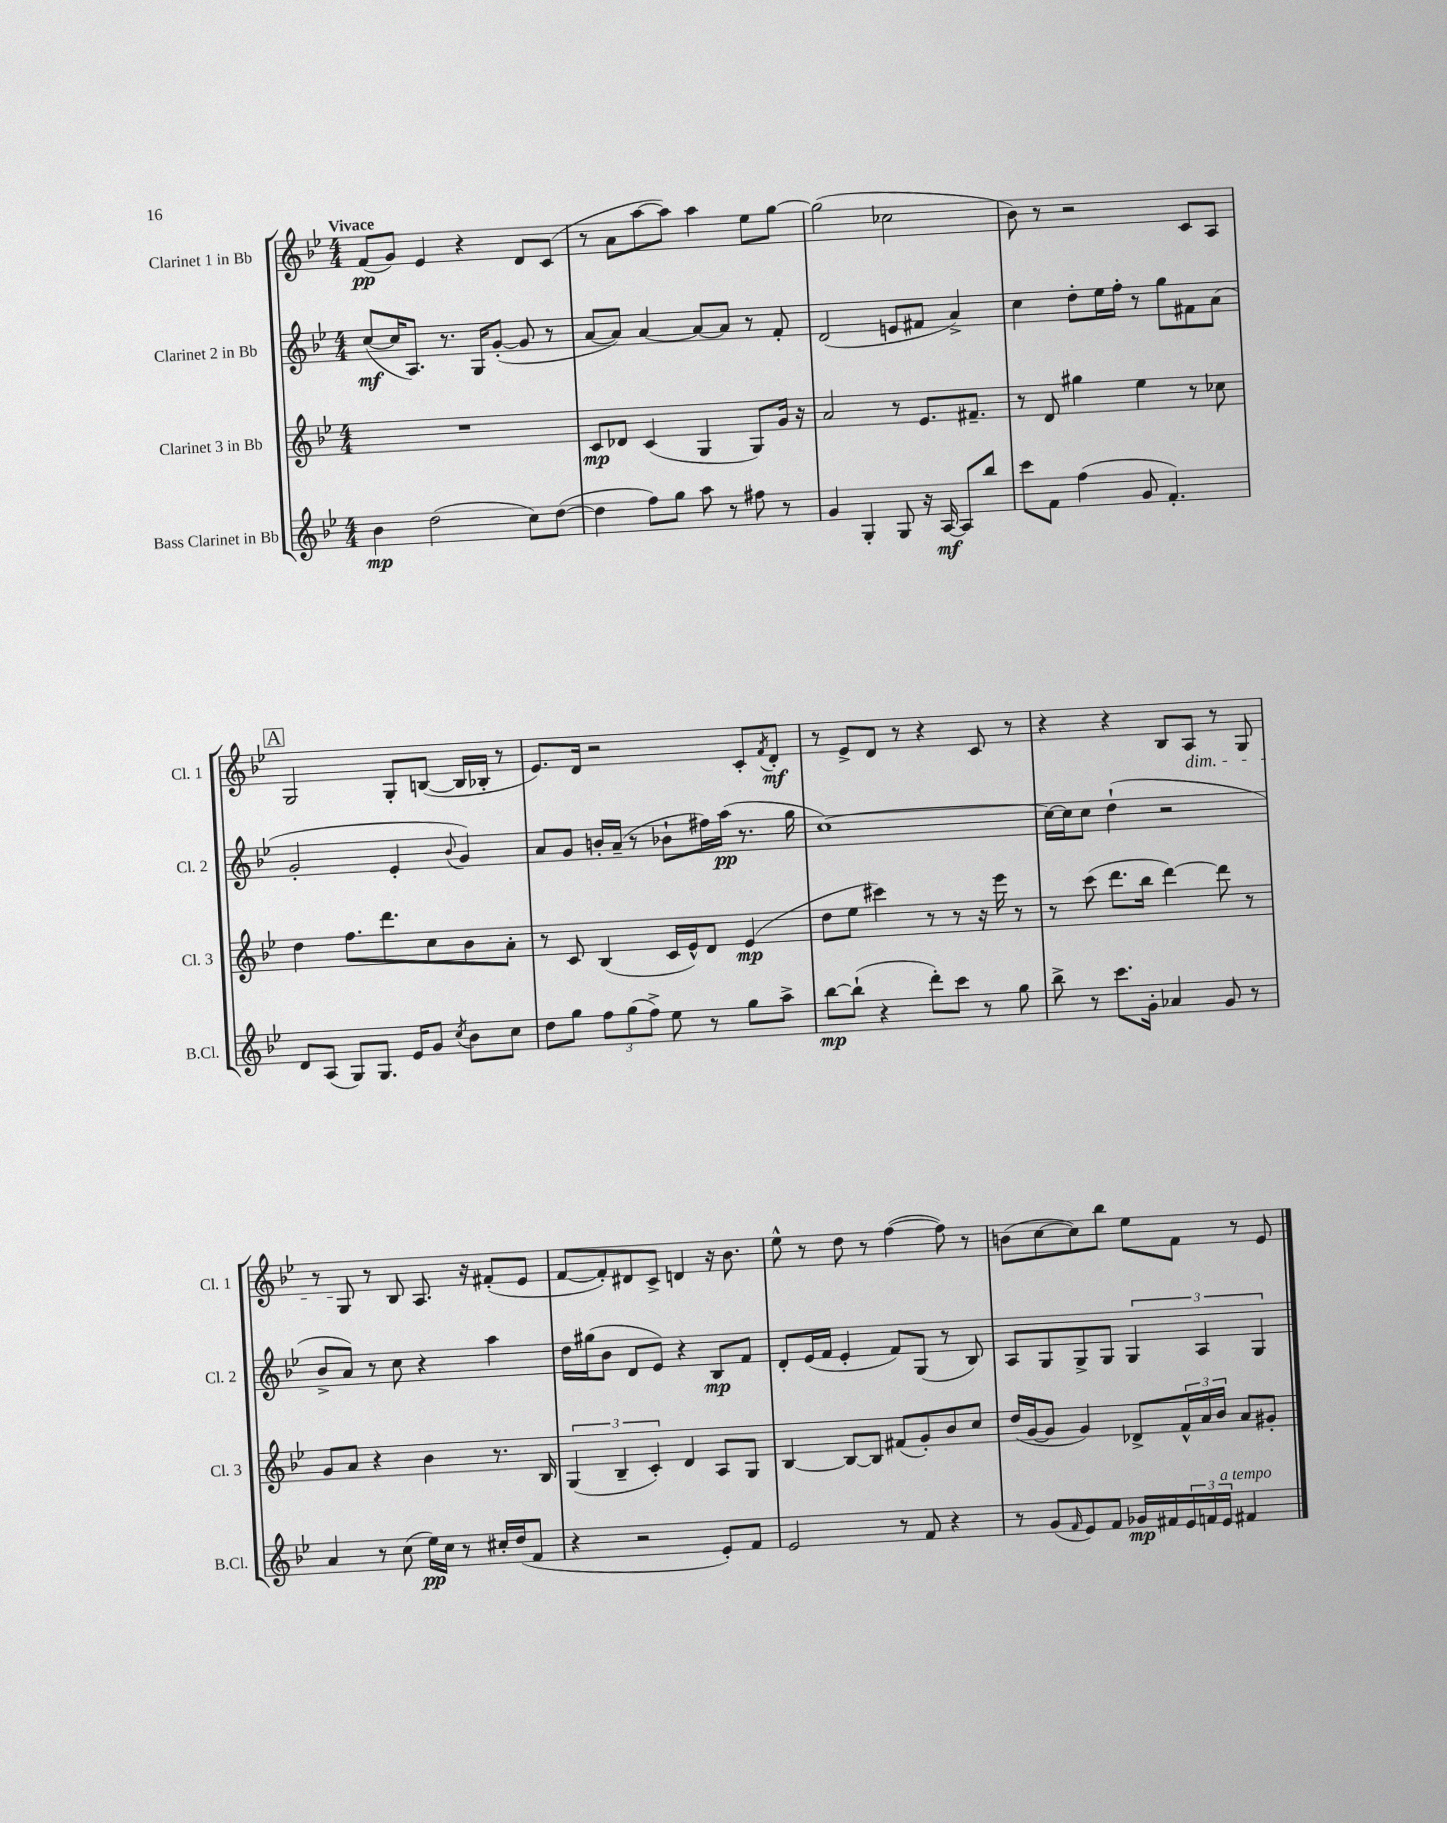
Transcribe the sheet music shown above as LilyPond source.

<<
\new StaffGroup <<
\new Staff = "s0" \with { instrumentName = "Clarinet 1 in Bb" shortInstrumentName = "Cl. 1" } {
    \clef treble \key bes \major \numericTimeSignature \time 4/4 \tempo "Vivace"
    f'8\pp( g'8) ees'4 r4 d'8 c'8( |
    r8 a'8 a''8~ a''8) a''4 ees''8 g''8~ |
    g''2( ces''2 |
    bes'8) r8 r2 c'8 a8 |
    \mark \markup { \box "A" } g2 g8-. b8~( b16 bes16-. r8 |
    ees'8.) d'16 r2 c'8-. \acciaccatura { f'8 } d'8-.\mf |
    r8 ees'8-> d'8 r8 r4 c'8 r8 |
    r4 r4 bes8 a8\dim r8 g8 |
    r8 g8\! r8 bes8 a8. r16 fis'8-.( ees'8 |
    f'8~ f'8-.) dis'8 c'8-> d'4 r16 bes'8. |
    ees''8-^ r8 d''8 r8 f''4~( f''8) r8 |
    b'8( c''8~ c''8) bes''8 ees''8 f'8 r8 ees'8 \bar "|." |
}
\new Staff = "s1" \with { instrumentName = "Clarinet 2 in Bb" shortInstrumentName = "Cl. 2" } {
    \clef treble \key bes \major \numericTimeSignature \time 4/4
    c''8~\mf( c''16 a8.) r8. g16 g'8~-.( g'8 r8 |
    a'8~ a'8) a'4~ a'8~ a'8 r8 f'8-. |
    d'2( e'8 fis'8 a'4->) |
    c''4 d''8-. ees''16 f''16-. r8 g''8 fis'8 a'8( |
    \mark \markup { \box "A" } g'2-. ees'4-. \appoggiatura { bes'8 } g'4) |
    a'8 g'8 b'16-. a'16--( r8 bes'8-! fis''16) a''16\pp( r8. g''16 |
    c''1~) |
    c''16~ c''16 c''8 d''4-!( r2 |
    bes'8-> a'8) r8 c''8 r4 a''4 |
    d''16 gis''16( bes'8 d'8 ees'8) r4 bes8\mp f'8 |
    d'8-. ees'16( f'16 ees'4-. f'8) g8( r8 bes8) |
    a8 g8 g8-> g8 \tuplet 3/2 { g4 a4 g4 } \bar "|." |
}
\new Staff = "s2" \with { instrumentName = "Clarinet 3 in Bb" shortInstrumentName = "Cl. 3" } {
    \clef treble \key bes \major \numericTimeSignature \time 4/4
    R1 |
    c'8\mp des'8 c'4( g4 g8) g'16 r16 |
    a'2 r8 ees'8. fis'8.-- |
    r8 d'8 gis''4 ees''4 r8 ces''8 |
    \mark \markup { \box "A" } d''4 f''8. d'''8. c''8 bes'8 a'8-. |
    r8 c'8 bes4( c'16 ees'16-^) d'8 ees'4\mp( |
    d''8 ees''8 cis'''4) r8 r8 r16 ees'''16 r8 |
    r8 c'''8( d'''8. bes''16 d'''4~) d'''8 r8 |
    g'8 a'8 r4 bes'4 r8. bes16 |
    \tuplet 3/2 { g4( bes4-- c'4-.) } d'4 a8 g8 |
    bes4~ bes8~ bes8 fis'8( g'8-.) bes'8 c''8 |
    d''16( g'16~ g'8 g'4) des'8-> \tuplet 3/2 { f'16-^ a'16 bes'16 } a'8 gis'8-. \bar "|." |
}
\new Staff = "s3" \with { instrumentName = "Bass Clarinet in Bb" shortInstrumentName = "B.Cl." } {
    \clef treble \key bes \major \numericTimeSignature \time 4/4
    bes'4\mp d''2( c''8) d''8~( |
    d''4 f''8) g''8 a''8 r8 fis''8 r8 |
    g'4 g4-. g8 r16 a16~\mf a8 bes''8 |
    c'''8 f'8 f''4( g'8 f'4.-.) |
    \mark \markup { \box "A" } d'8 a8( g8) g8. ees'16 g'8 \acciaccatura { c''8 } bes'8 c''8 |
    d''8 g''8 \tuplet 3/2 { f''8 g''8( f''8->) } ees''8 r8 g''8 a''8-> |
    bes''8~\mp bes''8-!( r4 d'''8-.) c'''8 r8 g''8 |
    bes''8-> r8 c'''8. g'16-. aes'4 g'8 r8 |
    a'4 r8 c''8( ees''16\pp) c''16 r8 cis''16-. d''16( f'8 |
    r4 r2 ees'8-.) f'8 |
    ees'2 r8 f'8 r4 |
    r8 g'8( \grace { f'16 } ees'8) f'8 ges'16\mp fis'16 \tuplet 3/2 { ees'16 f'16 ees'16^\markup { \italic "a tempo" } } fis'4 \bar "|." |
}
>>
>>
\layout { \context { \Score \remove "Bar_number_engraver" } }
